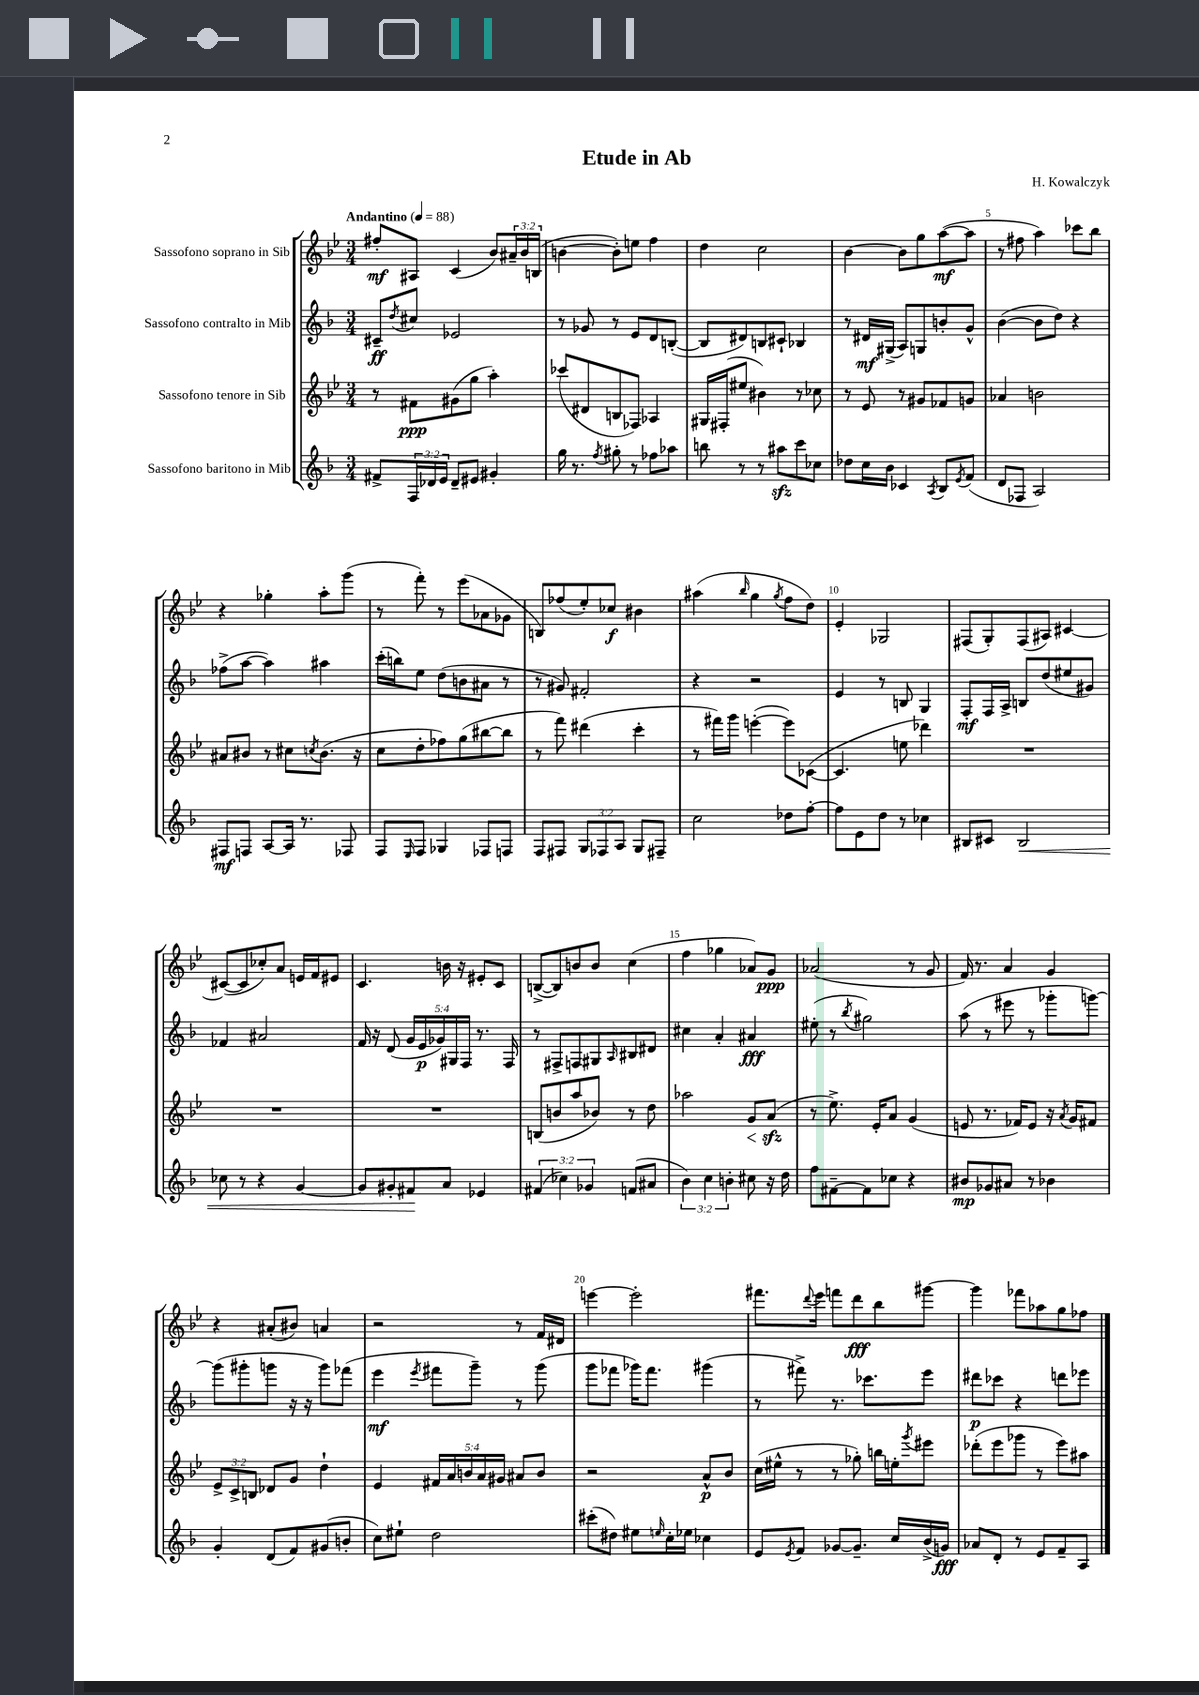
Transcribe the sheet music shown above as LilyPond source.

\header { title = "Etude in Ab" composer = "H. Kowalczyk" }
<<
\new StaffGroup <<
\new Staff = "s0" \with { instrumentName = "Sassofono soprano in Sib" } {
    \clef treble \key bes \major \numericTimeSignature \time 3/4 \override Staff.TupletNumber.text = #tuplet-number::calc-fraction-text \tempo "Andantino" 4 = 88
    fis''8-.\mf ais8 c'4( bes'8) \tuplet 3/2 { ais'16-- bes'16 b16( } |
    b'4~ b'8-.) e''8 f''4 |
    d''4 c''2 |
    bes'4~ bes'8 g''8 a''8~\mf( a''8 |
    r8 fis''8 a''4) ces'''8 bes''8 |
    r4 ges''4-. a''8-. g'''8( |
    r8 f'''8-.) r8 ees'''8( aes'8 ges'8 |
    b8) fes''8( ees''8-.) ces''8\f bis'4 |
    ais''4( \grace { bes''16 } g''4 \acciaccatura { g''8 } f''8 d''8) |
    ees'4-. ges2 |
    fis8( g8-.) fis8( ais8) cis'4~ |
    cis'8~( cis'8 ces''8-.) a'8 e'16 f'16 eis'8 |
    c'4. b'16 r16 eis'8-. c'8 |
    b8~->( b8) b'8 b'8 c''4( |
    f''4 ges''4 aes'8) g'8\ppp |
    aes'2( r8 g'8 |
    f'16) r8. a'4 g'4 |
    r4 ais'8-.( bis'8) a'4 |
    r2 r8 f'16 dis'16 |
    e'''4~ e'''2-. |
    fis'''8. \appoggiatura { d'''8 } ees'''16 f'''8 d'''8\fff bes''8 gis'''8~ |
    gis'''4 fes'''8 aes''8 g''8 fes''8 \bar "|." |
}
\new Staff = "s1" \with { instrumentName = "Sassofono contralto in Mib" } {
    \clef treble \key f \major \numericTimeSignature \time 3/4 \override Staff.TupletNumber.text = #tuplet-number::calc-fraction-text
    cis'8--\ff \acciaccatura { d''8 } cis''8 ees'2 |
    r8 ges'8 r8 e'8 d'8 b8~-.( |
    b8 dis'8) b8 cis'8-! bes4 |
    r8 dis'16\mf gis16->( a8) g8 b'8-. g'8-^ |
    bes'4~( bes'8 d''8) r4 |
    fes''8->( a''8~ a''4) ais''4 |
    c'''16-.( b''16) e''8 d''8( b'8 ais'8 r8 |
    r8 gis'8) fis'2-. |
    r4 r2 |
    e'4 r8 b8 g4 |
    f8-.\mf f16 a16-> b8 d''8( eis''8 gis'8) |
    fes'4 ais'2 |
    f'16 r16 d'8( \tuplet 5/4 { g'16 e'16\p ges'16) gis16 f16 } r8. f16 |
    r8 fis8-> f8 gis8 \grace { a16 } bis8 dis'8 |
    cis''4 a'4-. ais'4\fff |
    eis''8-.( r8 \acciaccatura { bes''8 } gis''2) |
    a''8( r8 eis'''8 r8 ges'''8-. g'''8~) |
    g'''8( gis'''8-. g'''8 r16 r16 g'''8) fes'''8( |
    e'''4\mf \acciaccatura { e'''8 } fis'''8 g'''8--) r8 g'''8( |
    g'''8 fes'''8 ges'''16) fes'''8. gis'''4( |
    r8 fis'''8->) r8. ces'''8. e'''8 |
    dis'''8\p ces'''8 r4 d'''8 ees'''8 \bar "|." |
}
\new Staff = "s2" \with { instrumentName = "Sassofono tenore in Sib" } {
    \clef treble \key bes \major \numericTimeSignature \time 3/4 \override Staff.TupletNumber.text = #tuplet-number::calc-fraction-text
    r8 fis'8\ppp gis'8( g''8 a''4-.) |
    ces'''8( dis'8 b8 fes8) aes4 |
    gis16 fis16-.( eis''8 bis'4) r8 ces''8 |
    r8 ees'8 r8 gis'8 fes'8 g'8 |
    aes'4 b'2 |
    ais'8 bis'8 r8 cis''8 \acciaccatura { c''8 } bis'8.( r16 |
    c''8 d''8-. fes''8) g''8( bis''8~ bis''8 |
    r8 f'''8) dis'''4( c'''4-. |
    r8 fis'''16) g'''16 e'''4~-.( e'''8) ces'8~( |
    ces'4. e''8 des'''4) |
    R2. |
    R2. |
    R2. |
    b8( b'8 a''8 bes'8) r8 d''8 |
    aes''2 g'8\< a'8\sfz\!( |
    r8 ees''8.->) ees'16-. a'8 g'4( |
    e'8 r8. fes'16) e'8 r16 \acciaccatura { a'8 } g'16 fis'8 |
    \tuplet 3/2 { ees'8-> c'8-> b8 } des'8 g'8 d''4-! |
    ees'4 \tuplet 5/4 { fis'16 a'16 b'16 a'16 gis'16 } ais'8 b'8 |
    r2 a'8-^\p bes'8 |
    c''16( eis''16-^ r8 r8 ges''8-.) b''16 e''16-. \acciaccatura { g'''8 } eis'''8 |
    des'''8-.( ees'''8 ges'''8 r8 ees'''8) ais''8 \bar "|." |
}
\new Staff = "s3" \with { instrumentName = "Sassofono baritono in Mib" } {
    \clef treble \key f \major \numericTimeSignature \time 3/4 \override Staff.TupletNumber.text = #tuplet-number::calc-fraction-text
    fis'8-> \tuplet 3/2 { f16 des'16 e'16 } des'8-- eis'8 gis'4-. |
    g''16 r8. \acciaccatura { f''8 } gis''8-. r8 fes''8 aes''8 |
    b''8 r8 r8 ais''8\sfz c'''8 ces''8 |
    des''8 c''16 bes'16 ces'4 \acciaccatura { a8 } bes8 \acciaccatura { e'8 } f'8( |
    d'8 fes8 a2) |
    fis8\mf f8 a8~ a16 r8. fes8 |
    f8 \grace { e16 } f8 ges4 fes8 f8 |
    f8 fis8 \tuplet 3/2 { g8 fes8 a8 } g8 fis8-- |
    c''2 des''8 f''8~-. |
    f''8 e'8 d''8 r8 ces''4 |
    bis8 cis'8 bis2\< |
    ces''8 r8 r4 g'4~ |
    g'8 gis'8-. fis'8\! a'8 ees'4 |
    \tuplet 3/2 { fis'4( ces''4) ges'4 } f'8( ais'8 |
    \tuplet 3/2 { bes'4) c''4 b'4-. } cis''8 r16 d''16 |
    f''8 fis'8~-- fis'8 ces''8 r4 |
    bis'8\mp ges'8 ais'8 r8 bes'4 |
    g'4-. d'8( f'8) gis'8( b'8-. |
    c''8) eis''8-! d''2 |
    cis'''8-.( dis''8) eis''8 \grace { e''16 } c''16-. ees''16 ces''4 |
    e'8 \acciaccatura { e'8 } f'8 ges'8~ ges'8.-- c''16 bes'16->( g'16\fff) |
    aes'8 d'8-. r8 e'8 f'8-- a8 \bar "|." |
}
>>
>>
\layout { \context { \Score \override BarNumber.break-visibility = ##(#f #t #t) barNumberVisibility = #(every-nth-bar-number-visible 5) } }
